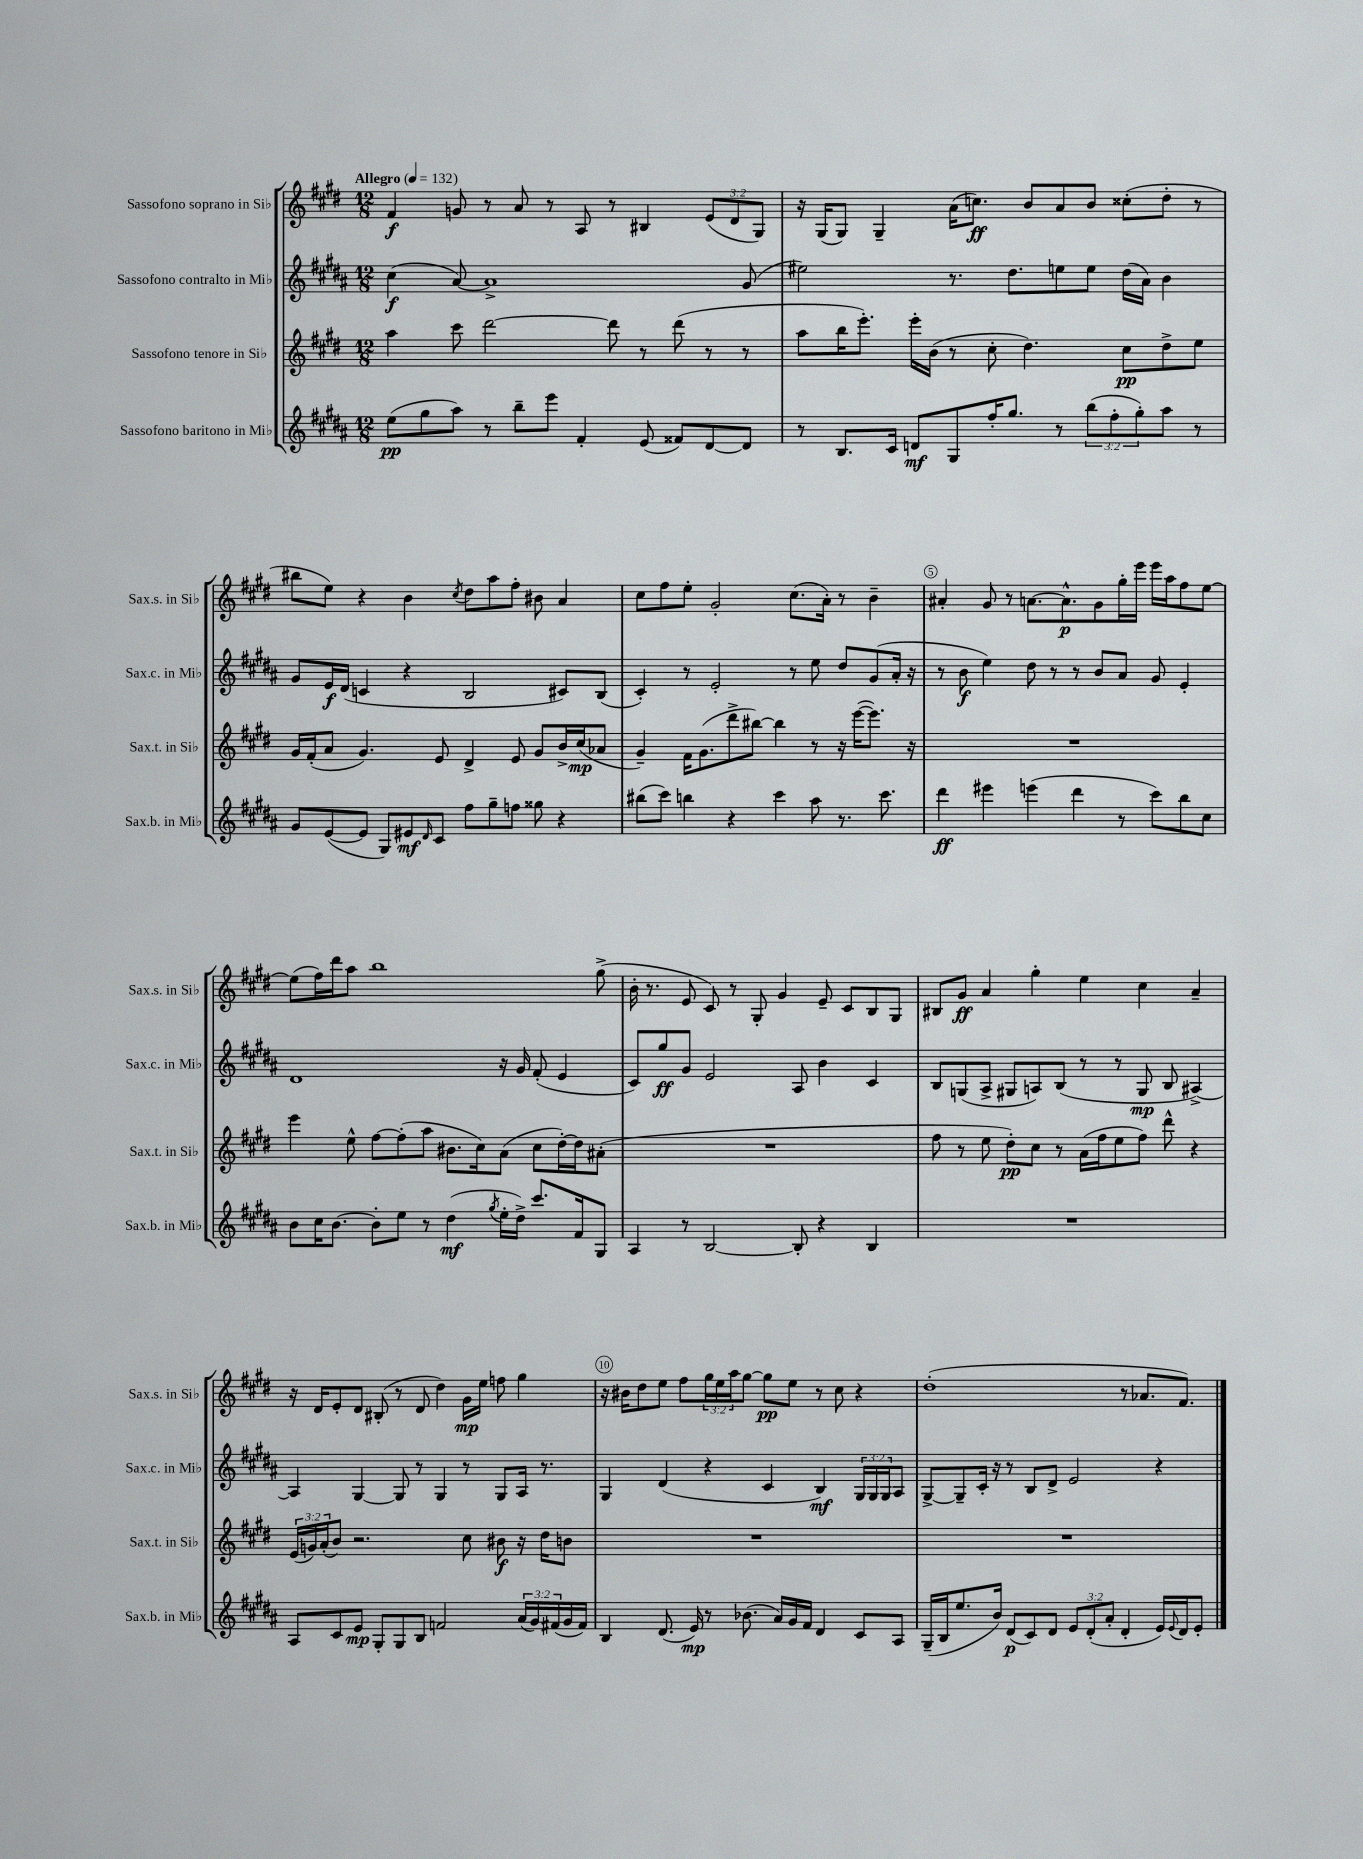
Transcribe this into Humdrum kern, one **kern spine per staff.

**kern	**kern	**kern	**kern
*staff4	*staff3	*staff2	*staff1
*clefG2	*clefG2	*clefG2	*clefG2
*k[f#c#g#d#a#]	*k[f#c#g#d#]	*k[f#c#g#d#a#]	*k[f#c#g#d#]
*M12/8	*M12/8	*M12/8	*M12/8
*MM132	*MM132	*MM132	*MM132
(8ee\L	4aa\	(4cc#\	4f#/
8gg#\	.	.	.
8aa#\J)	8ccc#\	[8a#/)	8g/
8r	[2ddd#\	1a#^]	8r
8bb~\L	.	.	8a/
8eee\J	.	.	8r
4f#'/	.	.	8A/
.	8ddd#\]	.	8r
(8e/	8r	.	4B#/
8f##/L)	(8ddd#\	.	.
[8d#/	8r	.	(12e/L
.	.	.	12d#/
8d#/]J	8r	(8g#/	.
.	.	.	12G#/J)
=	=	=	=
8r	8aa\L	2ee#\)	16r
.	.	.	(16G#/LK
8.B/L	16bb\K	.	8G#/J)
.	8.eee'\J)	.	.
.	.	.	4G#~/
16c#/Jk	.	.	.
8d/L	16eee'\LL	.	.
.	(16b\JJ	.	.
8G#/	8r	8.r	(16a\LK
.	.	.	8.cc\J)
16ff#'/K	8cc#'\	.	.
8.gg#/J	.	8.dd#\L	.
.	4.dd#\)	.	8b/L
8r	.	8ee\	8a/
(12bb\L	.	8ee\J	8b/J
12ff#'\	.	.	.
.	8cc#\L	(16dd#\LL	(8cc##'\L
12gg#'\)	.	.	.
.	.	16a#\JJ)	.
8aa#\J	8dd#^\	4b\	8dd#'\J
8r	8ee\J	.	8r
=	=	=	=
8g#/L	16g#/LL	8g#/L	8bb#\L
.	(16f#'/J	.	.
([8e/	8a/J	16e/L	8ee\J)
.	.	(16d#/JJ	.
8e/]J	4.g#/)	4c/	4r
8G#/L)	.	.	.
8e#/	.	4r	4b\
16qqd#/	.	.	.
8c#/J	8e/	.	.
.	.	.	8qcc#/
8ff#\L	4d#^/	2B/	8dd#\L
8gg#~\	.	.	8aa\
8ff\J	8e/	.	8ff#'\J
8gg##\	8g#/L	.	8b#\
4r	16b^/L	8c#/L)	4a/
.	(16cc#/J	.	.
.	8a-/J	(8B/J	.
=	=	=	=
(8bb#\L	4g#~/)	4c#'/)	8cc#\L
8ccc#\J)	.	.	8ff#\
4bb\	16f#\LK	8r	8ee'\J
.	(8.g#\	.	.
.	.	2e'/	2g#'/
4r	8ddd#^\	.	.
.	[8bb#\J)	.	.
4ccc#\	4bb#\]	.	.
.	.	8r	(8.cc#\L
8aa#\	8r	8ee\	.
.	.	.	16a'\Jk)
8.r	16r	8dd#/L	8r
.	([16eee\LK	.	.
.	8.eee\]J)	(8g#/	4b~\
8.ccc#\	.	.	.
.	.	16a#'/Jk	.
.	16r	16r	.
=	=	=	=
4ddd#\	1.r	8r	4a#'/
.	.	8b\	.
4eee#\	.	4ee\)	8g#/
.	.	.	8r
(4eee\	.	8dd#\	[8.a\L
.	.	8r	.
.	.	.	8.a^^\]
4ddd#\	.	8r	.
.	.	8b/L	8g#\
8r	.	8a#/J	16gg#'\L
.	.	.	16eee\JJ
8ccc#\L)	.	8g#/	16eee\LL
.	.	.	16aa\J
8bb\	.	4e'/	8ff#\
8cc#\J	.	.	[8ee\J
=	=	=	=
8b\L	4eee\	1d#	(8ee\]L
16cc#\K	.	.	16ff#\L)
[8.b\J	.	.	16ddd#\J
.	8ee^^\	.	8aa\J
8b'\]L	[8ff#\L	.	1bb
8ee\J	(8ff#'\]	.	.
8r	8aa\J	.	.
(4dd#\	8.b#\L	.	.
.	16cc#\k)	.	.
8qgg#/	.	.	.
16ee'\LL	(8a\J	16r	.
16dd#^\JJ)	.	16g#/	.
8.ccc#/L	8cc#\L	(8f#'/	.
.	[16dd#'\L)	4e/	.
16f#/k	16dd#\]J	.	.
8G#/J	(8a#'\J	.	(8gg#^\
=	=	=	=
4A#/	1.r	8c#/L)	16b'\
.	.	.	8.r
.	.	8gg#/	.
8r	.	8g#/J	8e/
[2B/	.	2e/	8c#/)
.	.	.	8r
.	.	.	8G#'/
.	.	.	4g#/
8B'/]	.	8A#/	.
4r	.	4b\	8e~/
.	.	.	8c#/L
4B/	.	4c#/	8B/
.	.	.	8G#/J
=	=	=	=
1.r	8ff#\	8B/L	8B#/L
.	8r	(8G/	8g#/J
.	8ee\	8A#^/J	4a/
.	8dd#'\L)	8G#/L	.
.	8cc#\J	8A/)	4gg#'\
.	8r	(8B/J	.
.	(16a\LL	8r	4ee\
.	16ff#\J	.	.
.	8ee\	8r	.
.	8ff#\J)	8G#/	4cc#\
.	8ddd#^^\	8B/	.
.	4r	[4A#^/)	4a~/
=	=	=	=
8A#/L	(24e/LL	4A#/]	16r
.	24g/)	.	.
.	.	.	16d#/LK
.	(24a'/J	.	.
8c#/	8b/J)	.	8e'/
8e/J	2.r	[4G#/	8d#/J
8G#'/L	.	.	(8B#'/
8G#/	.	8G#/]	8r
8B/J	.	8r	8d#/
2f/	.	4G#/	4dd#\)
.	8cc#\	8r	16g#\LL
.	.	.	16ee\JJ
.	8b#\	8G#/L	8ff\
(24a#/LL	16r	16A#/Jk	4gg#\
24g#/)	.	.	.
.	16dd#\LK	8.r	.
(24f#/	.	.	.
16g#/	8b\J	.	.
16f#/JJ)	.	.	.
=	=	=	=
4B/	1.r	4G#/	16r
.	.	.	16b#\LK
.	.	.	8dd#\
(8.d#/	.	(4d#/	8ee\J
.	.	.	8ff#\L
16e/)	.	.	.
8r	.	4r	24gg#\L
.	.	.	24ee\
.	.	.	24aa\J
(8.b-\	.	.	[8gg#\J
.	.	4c#/	8gg#\]L
16a#/LL)	.	.	.
16g#/	.	.	8ee\J
16f#/JJ	.	.	.
4d#/	.	4B/)	8r
.	.	.	8cc#\
8c#/L	.	24G#/LL	4r
.	.	24G#/	.
.	.	24G#/J	.
8A#/J	.	8A#/J	.
=	=	=	=
(16G#~/LL	1.r	[8G#^/L	(1dd#'
16B/J	.	.	.
8.ee/	.	8G#~/]	.
.	.	16c#'/Jk	.
16b/Jk)	.	16r	.
(8d#/L	.	8r	.
8c#/)	.	8B/L	.
8d#/J	.	8d#^/J	.
12e/L	.	2e/	.
(12d#'/	.	.	.
12a#'/J	.	.	.
4d#'/	.	.	8r
.	.	.	8.a-/L
16e/LL)	.	4r	.
8qqe/	.	.	.
16d#/J	.	.	8.f#/J)
8e'/J	.	.	.
==	==	==	==
*-	*-	*-	*-
